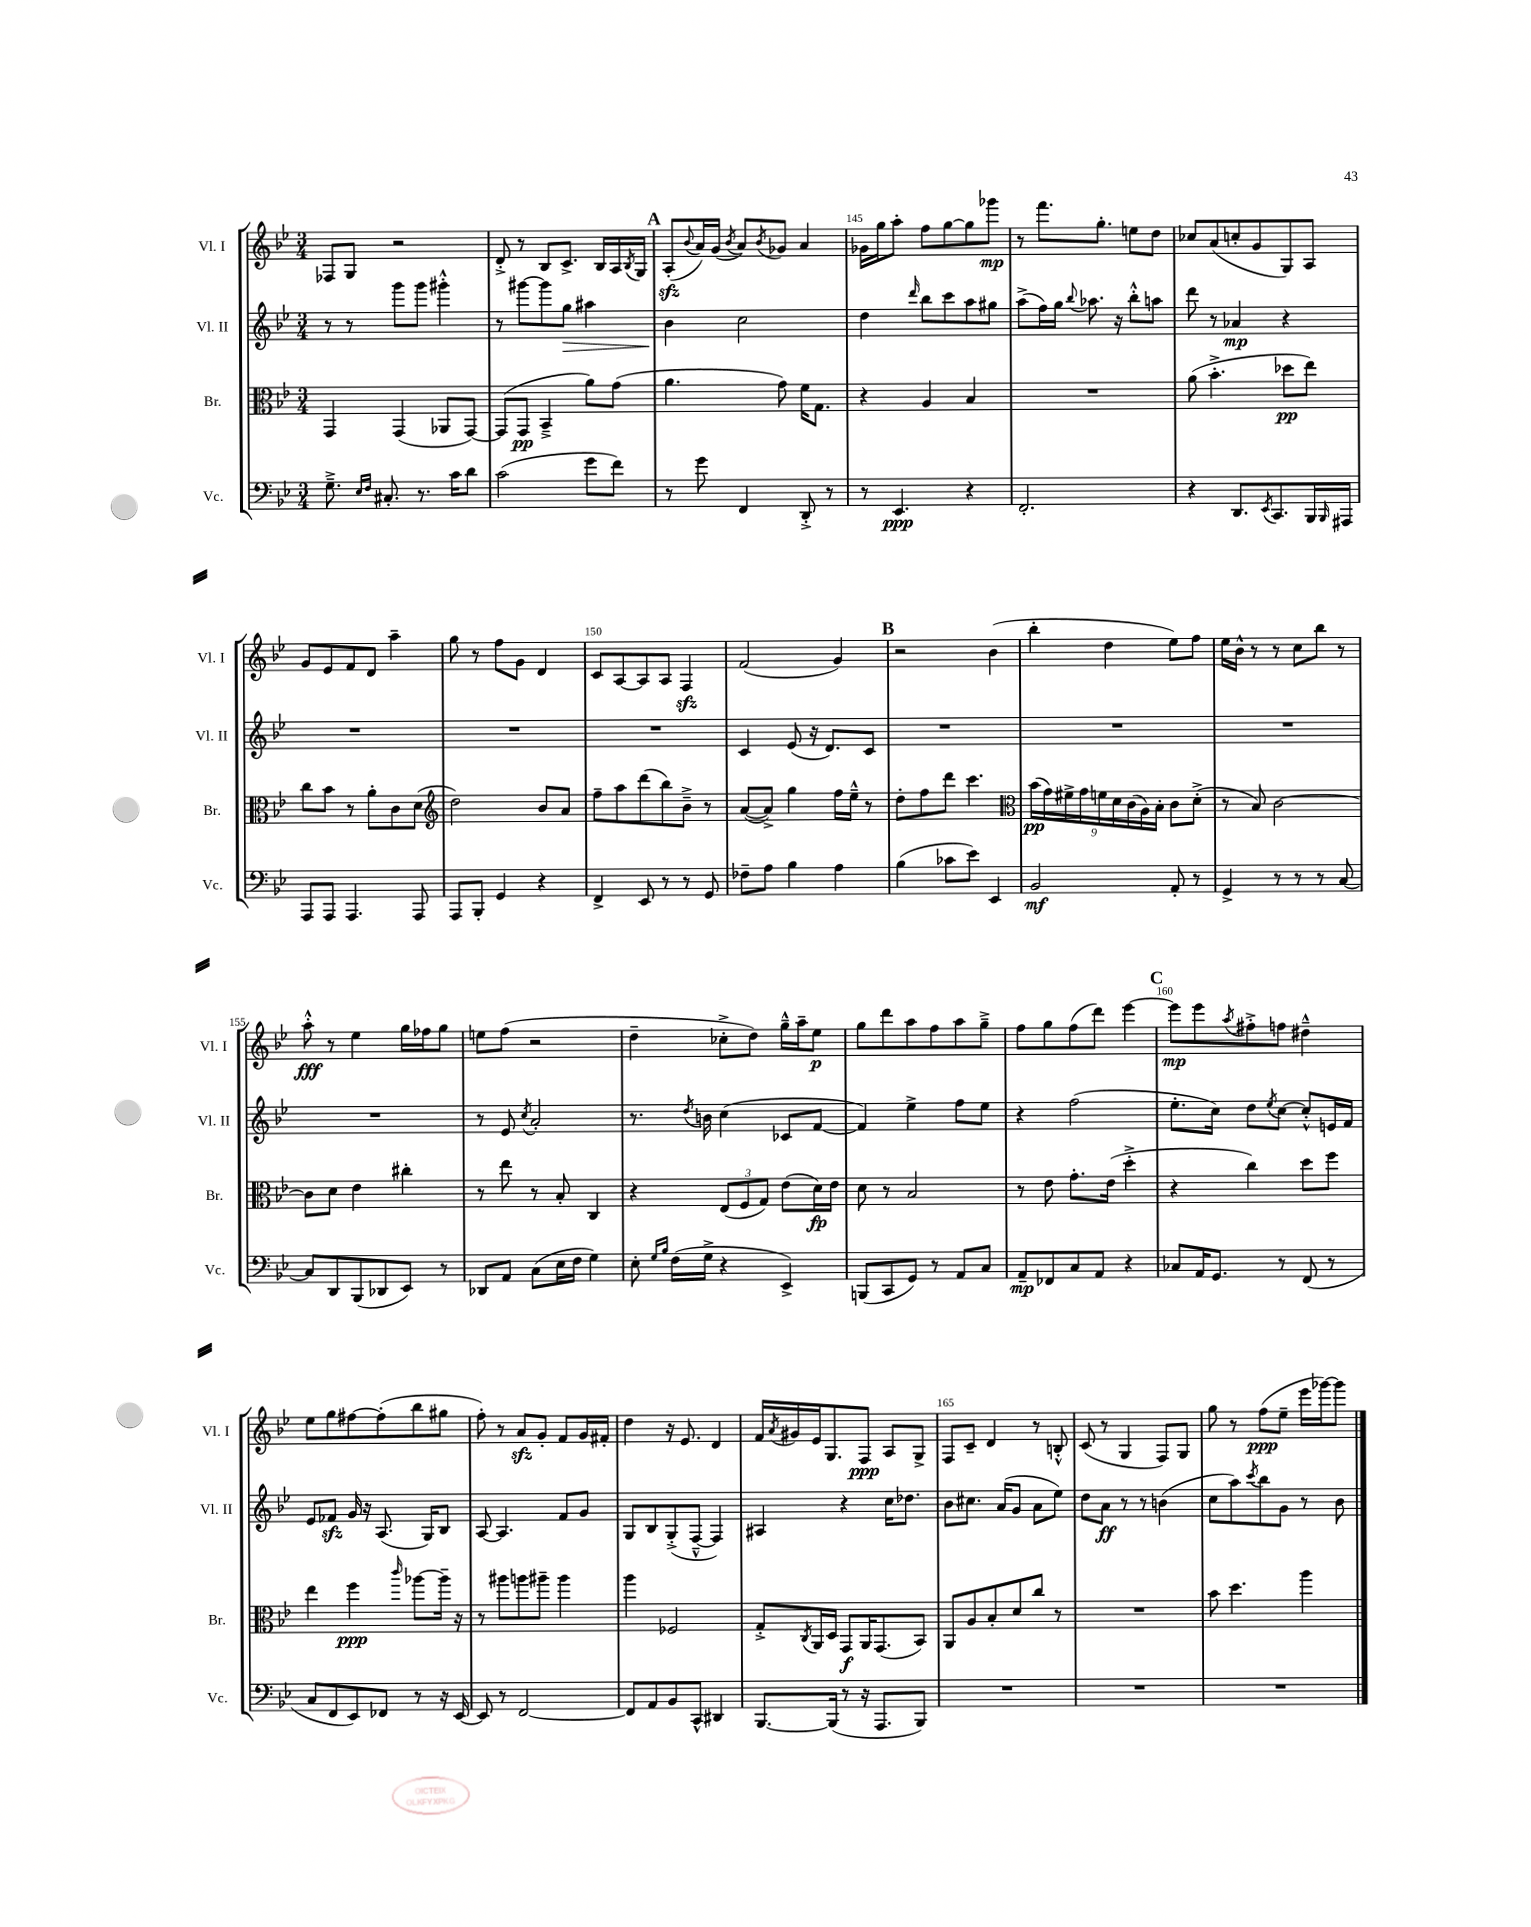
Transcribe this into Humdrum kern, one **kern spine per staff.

**kern	**kern	**kern	**kern
*staff4	*staff3	*staff2	*staff1
*clefF4	*clefC3	*clefG2	*clefG2
*k[b-e-]	*k[b-e-]	*k[b-e-]	*k[b-e-]
*M3/4	*M3/4	*M3/4	*M3/4
8.G~^\	4GG/	8r	8F-/L
.	.	8r	8G/J
16qqE-/LL	.	.	.
16qqF/JJ	.	.	.
8.C#'/	.	.	.
.	(4GG/	8ggg\L	2r
8.r	.	8ggg\J	.
.	8AA-/L	4ggg#'^^\	.
16c\LK	.	.	.
8d\J	[8GG/J)	.	.
=	=	=	=
(2c\	(8GG/]L	8r	8d'^/
.	8GG/J	[8ggg#\L	8r
.	4BB-~^/	8ggg#\]	8B-/L
.	.	8gg\J	8.c^/J
8g\L	8a\L)	4aa#\	.
.	.	.	16B-/LL
8f\J)	(8g\J	.	16A/
.	.	.	8qB-/
.	.	.	16G/JJ
=	=	=	=
8r	4.a\	4b-\	(8A'/L
.	.	.	8qqb-/
8g\	.	.	16a/L)
.	.	.	(16g/JJ
.	.	.	8qb-/
4FF/	.	2cc\	8a/L)
.	.	.	8qb-/
.	8g\)	.	8g-/J
8DD'^/	16f\LK	.	4a/
.	8.G\J	.	.
8r	.	.	.
=	=	=	=
8r	4r	4dd\	16g-\LL
.	.	.	16gg\J
4.EE-/	.	.	8aa'\J
.	.	16qqddd/	.
.	4A/	8bb-\L	8ff\L
.	.	8ccc\	[8gg\
4r	4B-/	8aa\	8gg\]
.	.	8gg#\J	8ggg-\J
=	=	=	=
2.FF'/	2.r	(8aa^\L	8r
.	.	16ff\L)	8.fff\L
.	.	16gg\JJ	.
.	.	8qqbb-/	.
.	.	8.aa-\	.
.	.	.	8.gg'\J
.	.	16r	.
.	.	8bb-'^^\L	8ee\L
.	.	8aa\J	8dd\J
=	=	=	=
4r	(8a\	8ddd\	8cc-/L
.	4.b-'^\	8r	(8a/
8.DD/L	.	4a-/	8cc'/
.	.	.	8g/
8qEE-/	.	.	.
8.CC/	.	.	.
.	8dd-\L	4r	8G/)
16BBB-/L	8ee-\J)	.	8A/J
16qqBBB-/	.	.	.
16AAA#/JJ	.	.	.
=	=	=	=
8AAA/L	8cc\L	2.r	8g/L
8AAA/J	8b-\J	.	8e-/
4.AAA/	8r	.	8f/
.	8a'\L	.	8d/J
.	8c\	.	4aa~\
8AAA/	(8d\J	.	.
=	=	=	=
*	*clefG2	*	*
8AAA/L	2dd\)	2.r	8gg\
8BBB-'/J	.	.	8r
4GG/	.	.	8ff\L
.	.	.	8g\J
4r	8b-/L	.	4d/
.	8a/J	.	.
=	=	=	=
4FF^/	8ff~\L	2.r	8c/L
.	8aa\	.	[8A/
8EE-/	(8ddd\	.	8A/]
8r	8bb-\)	.	8A/J
8r	8b-~^\J	.	4F/
8GG/	8r	.	.
=	=	=	=
8F-~\L	([8a/L	4c/	(2f/
8A\J	8a^/]J)	.	.
4B-\	4gg\	(8e-/	.
.	.	16r	.
.	.	8.d/L)	.
4A\	16ff\LL	.	4g/)
.	16ee-~^^\JJ	.	.
.	8r	8c/J	.
=	=	=	=
(4B-\	8dd'\L	2.r	2r
.	8ff\	.	.
8c-\L	8ddd\J	.	.
8e-\J)	4.ccc\	.	.
4EE-/	.	.	(4b-\
=	=	=	=
*	*clefC3	*	*
2BB-/	(18b-\LL	2.r	4bb-'\
.	18g\)	.	.
.	18f#^\	.	.
.	18g\	.	.
.	18f\	.	.
.	.	.	4dd\
.	18d\	.	.
.	(18c\	.	.
.	18A\)	.	.
.	18B-'\JJ	.	.
8AA'/	8c\L	.	8ee-\L)
8r	(8d'^\J	.	8ff\J
=	=	=	=
4GG^/	8r	2.r	16ee-\LL
.	.	.	16b-^^\JJ
.	8B-/)	.	8r
8r	[2c\	.	8r
8r	.	.	8cc\L
8r	.	.	8bb-\J
[8C/	.	.	8r
=	=	=	=
8C/]L	8c\]L	2.r	8aa'^^\
8DD/	8d\J	.	8r
(8BBB-/	4e-\	.	4ee-\
8DD-/	.	.	.
8EE-/J)	4cc#'\	.	16gg\LL
.	.	.	16ff-\J
8r	.	.	8gg\J
=	=	=	=
8DD-/L	8r	8r	8ee\L
8AA/J	8ee-\	8e-/	(8ff\J
.	.	8qcc/	.
(8C\L	8r	2a'/	2r
16E-\L	8B-'/	.	.
16F\JJ	.	.	.
4G\)	4C/	.	.
=	=	=	=
8E-'\	4r	8.r	4dd~\
16qqG/LL	.	.	.
16qqB-/JJ	.	.	.
(16F\LL	.	.	.
.	.	8qdd/	.
16G^\JJ	.	16b\	.
4r	(12E-/L	(4cc\	8cc-'^\L
.	12F/	.	.
.	.	.	8dd\J)
.	12G/J)	.	.
4EE-^/)	(8e-\L	8c-/L	16gg~^^\LL
.	.	.	16aa~\J
.	16d\L)	[8f/J	8ee-\J
.	16e-\JJ	.	.
=	=	=	=
(8BBB/L	8d\	4f/])	8gg\L
8CC/	8r	.	8ddd\
8GG/J)	2B-/	4ee-^\	8aa\
8r	.	.	8ff\
8AA/L	.	8ff\L	8aa\
8C/J	.	8ee-\J	8gg~^\J
=	=	=	=
8AA~/L	8r	4r	8ff\L
8FF-/	8e-\	.	8gg\
8C/	8.g'\L	(2ff\	(8ff\
8AA/J	.	.	8ddd\J)
.	(16e-\Jk	.	.
4r	4dd'^\	.	[4eee-\
=	=	=	=
8C-/L	4r	8.ee-'\L	8eee-\]L
16AA/K	.	.	8eee-\
8.GG/J	.	16cc\Jk)	.
.	.	.	8qaa/
.	4cc\)	8dd\L	8ff#'^\
.	.	8qee-/	.
8r	.	[8cc\J	8ff\J
(8FF/	8dd\L	8cc'^^/]L	4dd#~^^\
8r	8ff\J	16e/L	.
.	.	16f/JJ	.
=	=	=	=
8C/L	4ee-\	8e-/L	8ee-\L
8FF/	.	8f-/J	8gg\
8EE-/)	4ff\	16g/	[8ff#\
.	.	16r	.
8FF-/J	.	(8.A/	(8ff#'\]
.	16qqccc/	.	.
8r	[8aa-\L	.	8bb-\
.	.	16G/LK)	.
16r	16aa-~\]Jk	8B-/J	8gg#\J
[16EE-/	16r	.	.
=	=	=	=
8EE-/]	8r	[8A/	8ff'\)
8r	8aa#\L	4.A/]	8r
[2FF/	8aa\	.	8a/L
.	8aa#~\J	.	8g'/J
.	4aa#\	8f/L	8f/L
.	.	8g/J	16g/L
.	.	.	16f#'/JJ
=	=	=	=
8FF/]L	4aa\	8G/L	4dd\
8AA/	.	8B-/	.
8BB-/	2F-/	(8G'^/	16r
.	.	.	8.e-/
8CC^^/J	.	[8F~^^/J	.
4DD#/	.	4F/])	4d/
=	=	=	=
[8.BBB-/L	8G'^/L	4A#/	16f/LL
.	.	.	8qa/
.	.	.	16g#/
.	8qC/	.	.
.	16AA/L	.	16e-/J
(16BBB-/]Jk	16D/JJ	.	8.G/
8r	8GG/L	4r	.
16r	16AA/K	.	8F/J
8.AAA/L	(8.GG/	.	.
.	.	16cc\LK	8A/L
.	.	8.dd-\J	.
8BBB-/J)	8BB-/J)	.	8G^/J
=	=	=	=
2.r	8AA/L	8b-\L	8F/L
.	8A/	8.cc#\J	8c~/J
.	8B-'/	.	4d/
.	.	(16a/LK	.
.	8d/	8g/J	.
.	8cc/J	8a\L	8r
.	8r	8ee-\J)	8B'^^/
=	=	=	=
2.r	2.r	8dd\L	(8c/
.	.	8a\J	8r
.	.	8r	4G/
.	.	8r	.
.	.	(4b\	8F/L)
.	.	.	8G/J
=	=	=	=
2.r	8b-\	8cc\L	8gg\
.	4.dd\	8aa\)	8r
.	.	8qccc/	.
.	.	8bb-\	(8ff\L
.	.	8g\J	8ee-~\J
.	4aa\	8r	16eee-\LL
.	.	.	[16ggg-\J)
.	.	8b-\	8ggg-\]J
==	==	==	==
*-	*-	*-	*-
